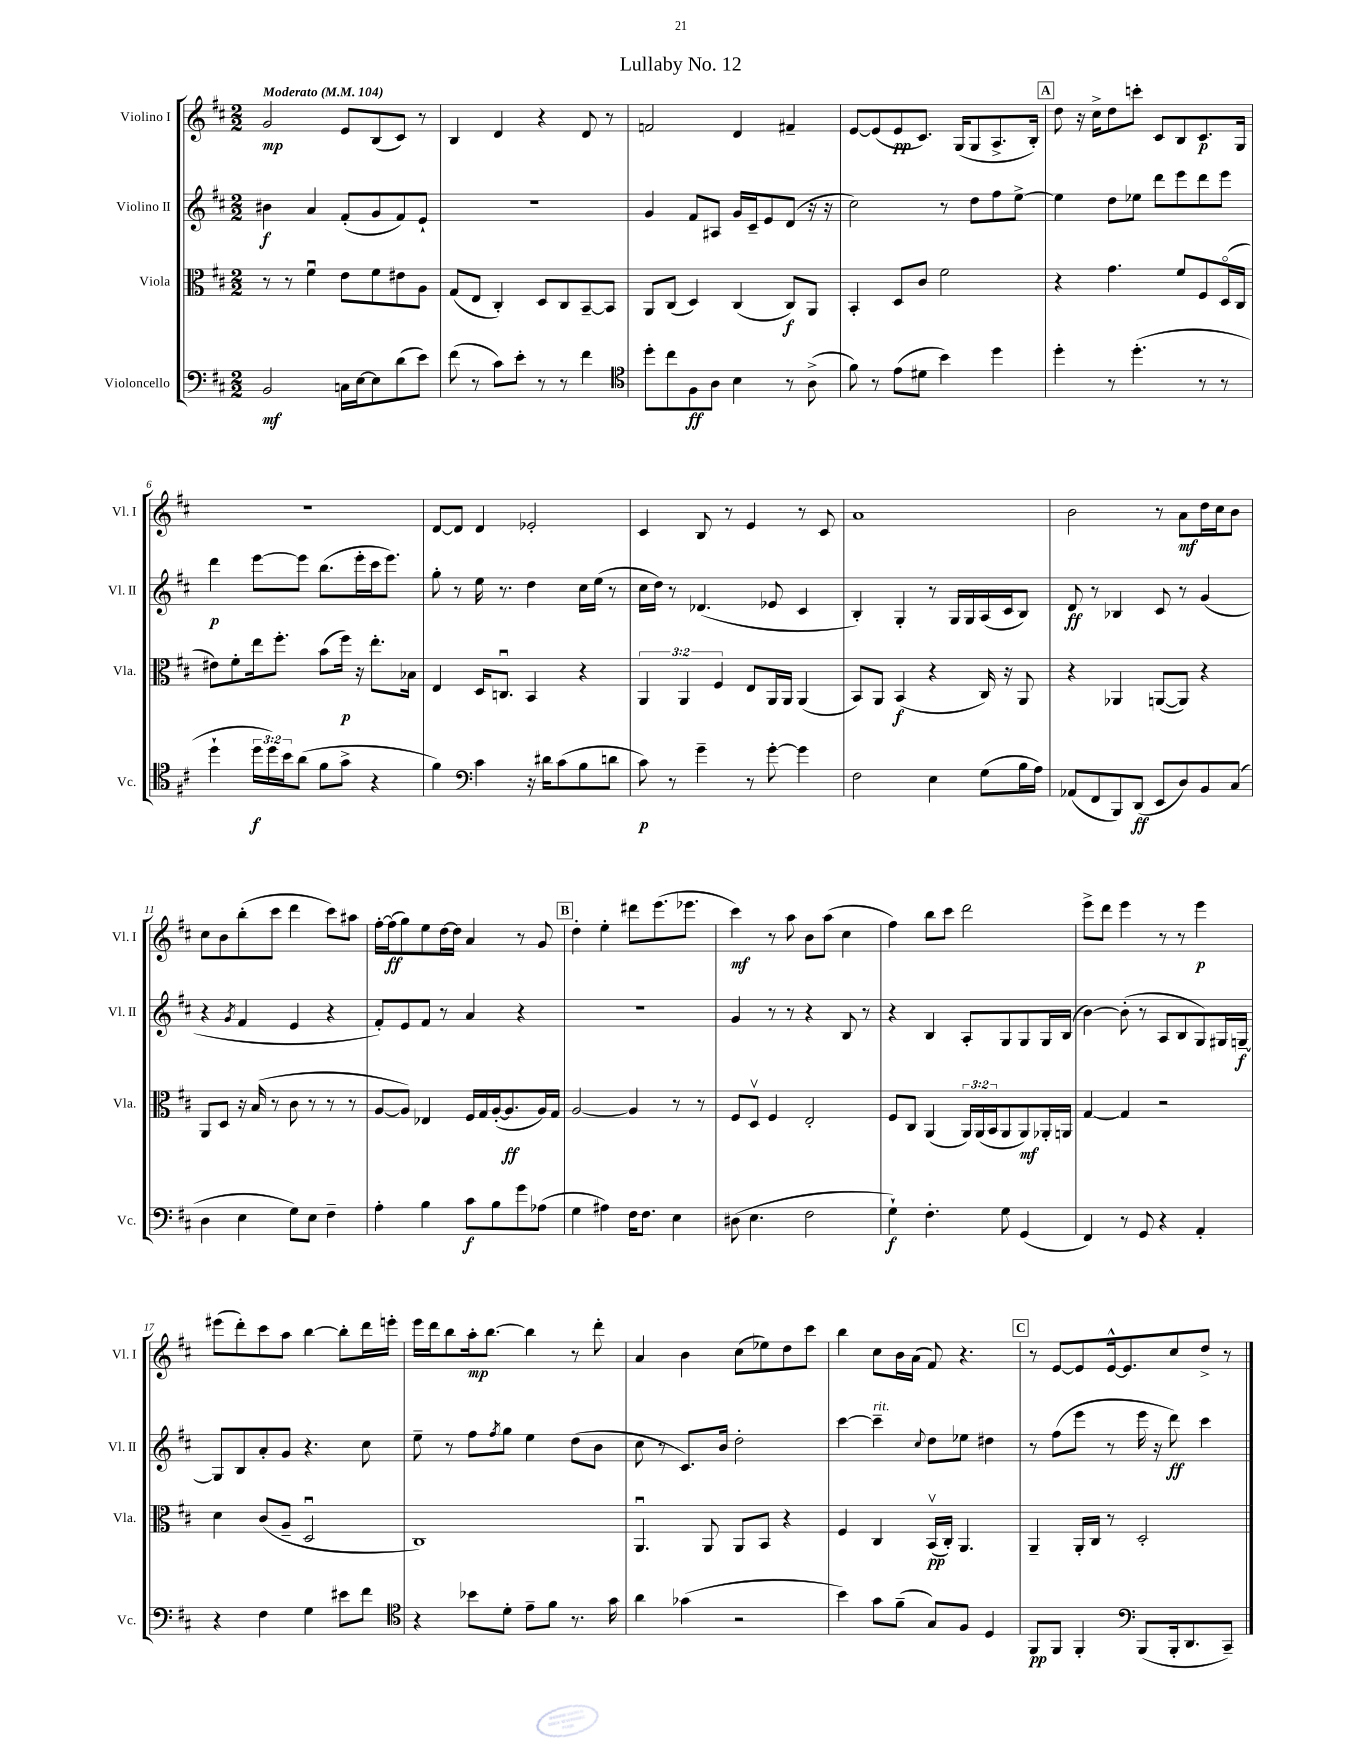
\header { title = "Lullaby No. 12" }
<<
\new StaffGroup <<
\new Staff = "s0" \with { instrumentName = "Violino I" shortInstrumentName = "Vl. I" } {
    \clef treble \key d \major \numericTimeSignature \time 2/2 \tempo "Moderato" 4 = 104
    g'2\mp e'8 b8( cis'8) r8 |
    b4 d'4 r4 d'8 r8 |
    f'2 d'4 fis'4-- |
    e'8~ e'8( e'8\pp cis'8.) g16( g8 a8.-> b16-.) |
    \mark \markup { \box "A" } d''8 r16 cis''16-> d''8 c'''8-. cis'8 b8 cis'8.\p g16 |
    R1 |
    d'8~ d'8 d'4 ees'2-. |
    cis'4 b8 r8 e'4 r8 cis'8 |
    a'1 |
    b'2 r8 a'8\mf d''16 cis''16 b'8 |
    cis''8 b'8 b''8-.( cis'''8 d'''4 cis'''8) ais''8 |
    fis''16~-. fis''16\ff( g''8) e''8 d''16~ d''16 a'4 r8 g'8 |
    \mark \markup { \box "B" } d''4-. e''4-. dis'''8 e'''8.( ees'''8. |
    cis'''4\mf) r8 a''8 b'8 a''8( cis''4 |
    fis''4) b''8 cis'''8 d'''2 |
    e'''8-> d'''8 e'''4 r8 r8 e'''4\p |
    eis'''8( d'''8-.) cis'''8 a''8 b''4~ b''8-. d'''16 e'''16-. |
    e'''16 d'''16 b''8 a''16-.\mp b''8.~ b''4 r8 d'''8-. |
    a'4 b'4 cis''8( ees''8) d''8 cis'''8 |
    b''4 cis''8 b'16 a'16( fis'8) r4. |
    \mark \markup { \box "C" } r8 e'8~ e'8 e'16~-^ e'8. cis''8 d''8-> r8 \bar "|." |
}
\new Staff = "s1" \with { instrumentName = "Violino II" shortInstrumentName = "Vl. II" } {
    \clef treble \key d \major \numericTimeSignature \time 2/2
    bis'4\f a'4 fis'8-.( g'8 fis'8) e'8-! |
    R1 |
    g'4 fis'8 ais8 g'16 cis'16-- e'8 d'8( r16 r16 |
    cis''2) r8 d''8 fis''8 e''8~-> |
    \mark \markup { \box "A" } e''4 d''8 ees''8 d'''8 e'''8 d'''8 e'''8 |
    d'''4\p e'''8~ e'''8 b''8.( e'''16-. cis'''16 e'''8.) |
    g''8-. r8 e''16 r8. d''4 cis''16 e''16( r8 |
    cis''16 d''16) r8 des'4.( ees'8 cis'4 |
    b4-.) g4-. r8 g16 g16 a16( cis'16 b8) |
    d'8\ff r8 bes4 cis'8 r8 g'4( |
    r4 \acciaccatura { g'8 } fis'4 e'4 r4 |
    fis'8-.) e'8 fis'8 r8 a'4 r4 |
    \mark \markup { \box "B" } R1 |
    g'4 r8 r8 r4 b8 r8 |
    r4 b4 a8-. g8 g8 g16 b16( |
    b'4~) b'8-.( r8 a8 b8 g8) gis16 g16~--\f |
    g8 b8 a'8-. g'8 r4. cis''8 |
    e''8-- r8 fis''8 \acciaccatura { fis''8 } g''8 e''4 d''8( b'8 |
    cis''8 r8 cis'8.) b'16 d''2-. |
    cis'''4~ cis'''4--^\markup { \italic "rit." } \appoggiatura { cis''8 } d''8 ees''8 dis''4 |
    \mark \markup { \box "C" } r8 fis''8( e'''8 r8 e'''16 r16 d'''8\ff) cis'''4 \bar "|." |
}
\new Staff = "s2" \with { instrumentName = "Viola" shortInstrumentName = "Vla." } {
    \clef alto \key d \major \numericTimeSignature \time 2/2 \override Staff.TupletNumber.text = #tuplet-number::calc-fraction-text
    r8 r8 fis'4\downbow e'8 fis'8 eis'8 a8 |
    g8( e8 cis4-.) d8 cis8 b,8~-- b,8 |
    a,8 cis8( d4) cis4( cis8\f) a,8 |
    b,4-. d8 cis'8 fis'2 |
    \mark \markup { \box "A" } r4 g'4. fis'8 fis8 d16\flageolet( cis16 |
    eis'8) fis'8-. e''16 fis''8.-. b'8( fis''16\p) r16 e''8.-. bes16 |
    e4 d16 c8.\downbow b,4 r4 |
    \tuplet 3/2 { a,4 a,4 fis4 } e8 a,16 a,16 a,4( |
    b,8) a,8 b,4\f( r4 cis16) r16 a,8 |
    r4 aes,4 a,8~( a,8) r4 |
    a,8 d8 r16 b16( r8 cis'8 r8 r8 r8 |
    a8~ a8) ees4 fis16 g16 a16~-.( a8.\ff a16) g16 |
    \mark \markup { \box "B" } a2~ a4 r8 r8 |
    fis8 d8\upbow fis4 e2-. |
    fis8 cis8 a,4( \tuplet 3/2 { a,16) a,16( b,16 } a,8 a,8\mf) aes,16-. a,16 |
    g4~ g4 r2 |
    d'4 cis'8( a8-- d2\downbow |
    cis1) |
    a,4.\downbow a,8 a,8 b,8 r4 |
    fis4 cis4 b,16\upbow\pp( cis16-.) a,4. |
    \mark \markup { \box "C" } a,4-- a,16-. cis16 r8 d2-. \bar "|." |
}
\new Staff = "s3" \with { instrumentName = "Violoncello" shortInstrumentName = "Vc." } {
    \clef bass \key d \major \numericTimeSignature \time 2/2 \override Staff.TupletNumber.text = #tuplet-number::calc-fraction-text
    b,2\mf c16 e16~ e8 d'8( e'8) |
    fis'8( r8 cis'8) e'8-. r8 r8 fis'4 |
    \clef tenor d''8-. cis''8 fis8\ff a8 b4 r8 a8->( |
    fis'8) r8 e'8( dis'8 b'4) d''4 |
    \mark \markup { \box "A" } d''4-. r8 d''4.-.( r8 r8 |
    d''4-! \tuplet 3/2 { d''16\f d''16) b'16 } a'8( fis'8 g'8-> r4 |
    fis'4) \clef bass cis'4 r16 dis'16 cis'8( b8 d'8 |
    cis'8\p) r8 g'4-- r8 g'8~-. g'4 |
    fis2 e4 g8( b16 a16) |
    aes,8( fis,8 b,,8) d,8\ff( e,8 d8) b,8 cis8( |
    d4 e4 g8) e8 fis4-- |
    a4-. b4 cis'8\f b8 g'8 aes8( |
    \mark \markup { \box "B" } g4 ais4) fis16 fis8. e4 |
    dis8( e4. fis2 |
    g4-!\f) fis4.-. g8 g,4( |
    fis,4) r8 g,8 r4 a,4-. |
    r4 fis4 g4 eis'8 fis'8 |
    \clef tenor r4 bes'8 d'8-. e'8-- fis'8 r8. g'16 |
    a'4 ges'4( r2 |
    b'4) g'8 fis'8--( g8) fis8 d4 |
    \mark \markup { \box "C" } fis,8\pp fis,8 fis,4-. \clef bass b,,8( b,,16-. d,8. cis,8--) \bar "|." |
}
>>
>>
